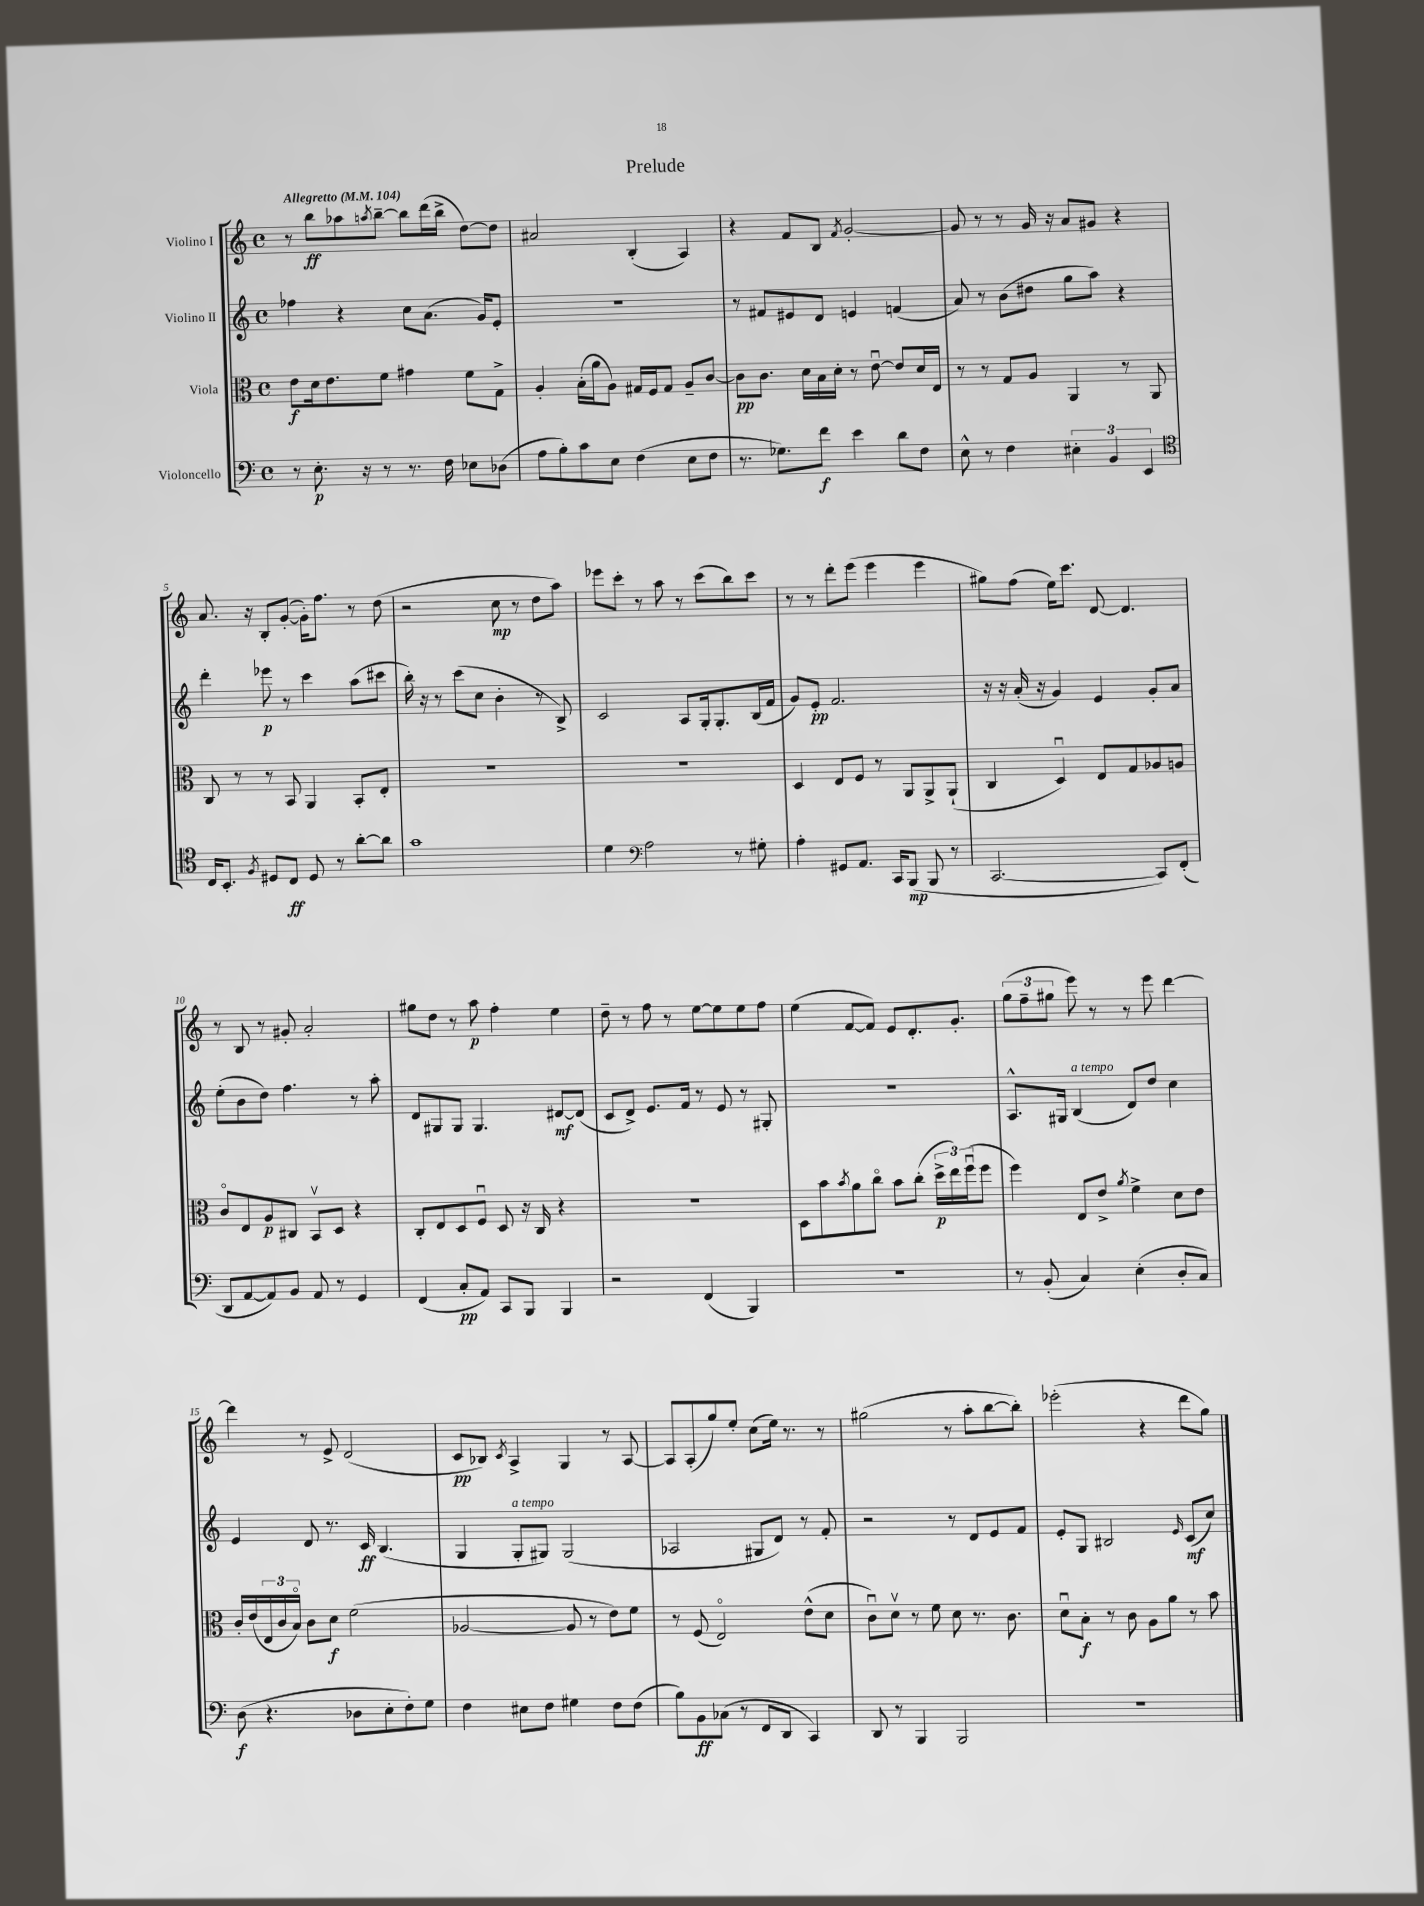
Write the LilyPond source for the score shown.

\header { title = "Prelude" }
<<
\new StaffGroup <<
\new Staff = "s0" \with { instrumentName = "Violino I" } {
    \clef treble \key c \major \defaultTimeSignature \time 4/4 \tempo "Allegretto" 4 = 104
    r8 b''8\ff aes''8 \acciaccatura { a''8 } b''8~-- b''8 d'''16( b''16-> d''8~) d''8 |
    ais'2 b4-.( a4) |
    r4 f'8 b8 \acciaccatura { f'8 } g'2~-. |
    g'8 r8 r8 g'16 r16 a'8 gis'8 r4 |
    a'8. r16 b8-. g'8~-.( g'16-.) f''8. r8 d''8( |
    r2 c''8\mp r8 d''8 a''8) |
    ees'''8 c'''8-. r8 a''8 r8 c'''8( b''8) c'''8 |
    r8 r8 d'''8-. e'''8( e'''4 e'''4 |
    gis''8) f''8( e''16) c'''8. d'8~ d'4. |
    r8 b8 r8 gis'8-. a'2-. |
    gis''8 d''8 r8 a''8\p f''4-. e''4 |
    d''8-- r8 f''8 r8 e''8~ e''8 e''8 f''8 |
    e''4( f'8~ f'8) e'8 d'8.-. g'8.-. |
    \tuplet 3/2 { g''8( f''8-- gis''8 } e'''8) r8 r8 e'''8 d'''4~ |
    d'''4 r8 e'8-> d'2( |
    c'8\pp bes8) \acciaccatura { c'8 } a4-> g4 r8 a8~ |
    a8 a8-.( g''8) e''8-. c''8( e''16) r8. r8 |
    gis''2( r8 a''8-. b''8~ b''8-.) |
    ees'''2-.( r4 d'''8 g''8) \bar "|." |
}
\new Staff = "s1" \with { instrumentName = "Violino II" } {
    \clef treble \key c \major \defaultTimeSignature \time 4/4
    fes''4 r4 c''8 a'8.( g'16) e'8-. |
    R1 |
    r8 fis'8 eis'8 d'8 e'4 f'4( |
    a'8) r8 b'8( dis''8 g''8 a''8) r4 |
    d'''4-. ees'''8\p r8 c'''4 a''8( cis'''8 |
    b''16-.) r16 r8 c'''8( c''8 b'4-. r8 b8->) |
    c'2 a8 g16-. g8.-. b16( f'16 |
    g'8) e'8-.\pp f'2. |
    r16 r16 a'16-.( r16 g'4) e'4 g'8-. a'8 |
    e''8-.( b'8 d''8) f''4. r8 a''8-. |
    d'8 gis8 gis8 gis4. dis'8~\mf dis'8( |
    c'8 d'8->) e'8. f'16 r8 e'8 r8 gis8-. |
    R1 |
    a8.-^ gis16 b4^\markup { \italic "a tempo" }( d'8) d''8 c''4 |
    e'4 d'8 r8. c'16\ff b4.( |
    g4 g8-.^\markup { \italic "a tempo" } gis8) gis2( |
    aes2 gis8 d'8) r8 f'8-. |
    r2 r8 d'8 e'8 f'8 |
    e'8-. g8 bis2 \grace { e'16 } c'8\mf( c''8) \bar "|." |
}
\new Staff = "s2" \with { instrumentName = "Viola" } {
    \clef alto \key c \major \defaultTimeSignature \time 4/4
    e'8\f d'16 e'8. f'8 gis'4 f'8 g8-> |
    a4-. b16-.( a'16 a8) gis16 f16 gis8 a8-- c'8~ |
    c'8\pp c'8. d'16 b16 d'16-. r8 e'8~\downbow e'8 d'16 e16 |
    r8 r8 g8 a8 a,4 r8 a,8 |
    c8 r8 r8 b,8 a,4 b,8-. e8-. |
    R1 |
    R1 |
    d4 e8 f8 r8 a,8 a,8-> a,8-!( |
    c4 d4\downbow) e8 g8 aes8 a8 |
    c'8\flageolet e8 a8\p cis8 b,8\upbow d8 r4 |
    c8-. e8 d8 f8\downbow d8 r16 c16 r4 |
    r1 |
    d8 b'8 \acciaccatura { b'8 } a'8 c''8\flageolet b'8 c''8-.( \tuplet 3/2 { d''16->\p e''16) f''16\downbow( } f''8 |
    f''4) e8 e'8-> \acciaccatura { a'8 } f'4-> d'8 e'8 |
    c'16-. e'16( \tuplet 3/2 { e16 c'16 b16\flageolet) } c'8 d'8\f f'2( |
    aes2~ aes8 r8 e'8) f'8 |
    r8 f8( e2\flageolet) e'8-^( d'8 |
    c'8\downbow) d'8\upbow r8 f'8 d'8 r8. c'8. |
    d'8\downbow b8-.\f r8 c'8 a8 a'8 r8 b'8 \bar "|." |
}
\new Staff = "s3" \with { instrumentName = "Violoncello" } {
    \clef bass \key c \major \defaultTimeSignature \time 4/4
    r8 e8.-.\p r16 r8 r8. f16 ees8 des8( |
    a8 b8-.) c'8 e8 f4( e8 f8 |
    r8. ges8.) f'8\f e'4 d'8 f8 |
    e8-^ r8 f4 \tuplet 3/2 { eis4-. b,4 e,4 } |
    \clef tenor c16 b,8.-. \acciaccatura { f8 } dis8 c8\ff dis8 r8 a'8~-. a'8 |
    g'1 |
    d'4 \clef bass a2 r8 gis8-. |
    a4-. gis,8 a,8. c,16 b,,8\mp( b,,8 r8 |
    c,2.~ c,8) f,8-.( |
    d,8 a,8~ a,8) b,8 a,8 r8 g,4 |
    f,4( c8-.\pp a,8) c,8 b,,8 b,,4 |
    r2 f,4( b,,4) |
    R1 |
    r8 b,8-.( c4) e4-.( d8-. c8) |
    d8\f( r4. des8 e8-. f8-.) g8 |
    f4 eis8 f8 gis4 f8 f8( |
    b8) b,8\ff ces8( r8 f,8 d,8 c,4) |
    d,8 r8 b,,4 b,,2 |
    R1 \bar "|." |
}
>>
>>
